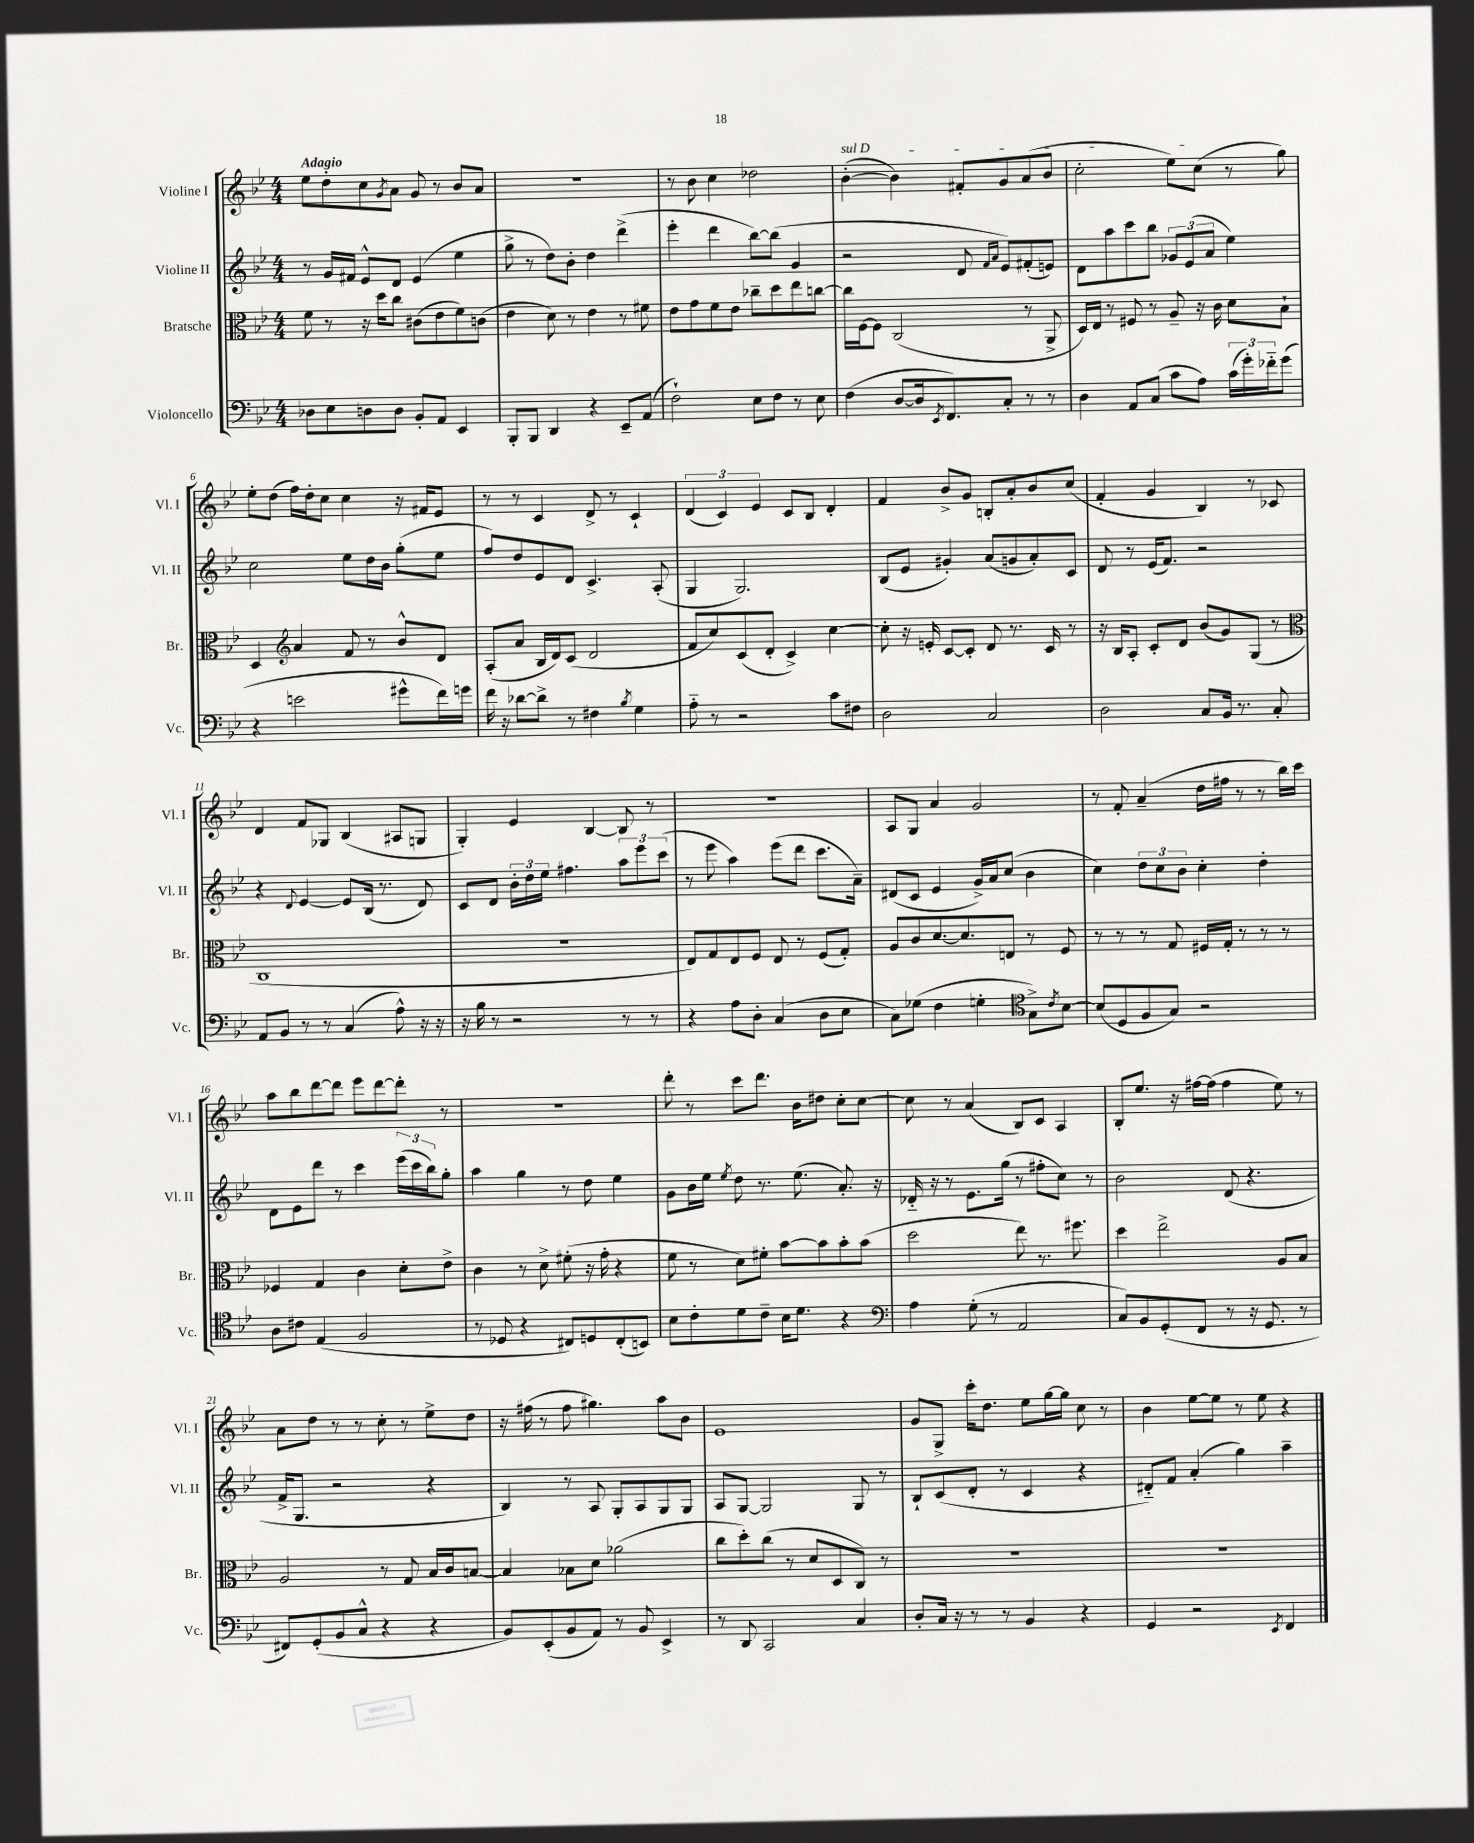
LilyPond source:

<<
\new StaffGroup <<
\new Staff = "s0" \with { instrumentName = "Violine I" shortInstrumentName = "Vl. I" } {
    \clef treble \key bes \major \numericTimeSignature \time 4/4 \tempo "Adagio"
    ees''8 d''8-. c''8 \acciaccatura { g'8 } a'8 g'8 r8 bes'8 a'8 |
    R1 |
    r8 bes'8 c''4 des''2 |
    \once \override TextSpanner.bound-details.left.text = \markup { \italic "sul D" } bes'4~-.\startTextSpan( bes'4) fis'8-. g'8 a'8( bes'8 |
    c''2-. ees''8) c''8\stopTextSpan( r8 g''8) |
    ees''8-. d''8( f''16) d''16-. c''8 c''4 r16 fis'16 ees'8 |
    r8 r8 c'4 d'8-> r8 c'4-! |
    \tuplet 3/2 { d'4( c'4) ees'4 } c'8 bes8 d'4-. |
    f'4 bes'8-> g'8 b8-. a'8-. bes'8 c''8( |
    f'4-. g'4 bes4) r8 ces'8 |
    d'4 f'8 ges8 bes4( ais8 g8 |
    g4-.) ees'4 bes4~ bes8 r8 |
    r1 |
    a8 g8 a'4 g'2 |
    r8 f'8-. a'4--( d''16 fis''16 r8 r8 bes''16) c'''16 |
    a''8 bes''8 d'''8~ d'''8 ees'''8 d'''8~ d'''8-. r8 |
    R1 |
    d'''8-. r8 c'''8 d'''8. bes'16 dis''8 c''8-. c''8~ |
    c''8 r8 a'4( bes8) c'8 a4 |
    bes8-. ees''8. r16 fis''16~ fis''16( fis''4 ees''8) r8 |
    a'8 d''8 r8 r8 c''8-. r8 ees''8-> d''8 |
    r16 fis''16( r8 fis''8 gis''4.) a''8 bes'8 |
    ees'1 |
    g'8 g8-> c'''16-. d''8. ees''8 g''16~ g''16 c''8 r8 |
    bes'4 ees''8~ ees''8 r8 ees''8 r4 \bar "|." |
}
\new Staff = "s1" \with { instrumentName = "Violine II" shortInstrumentName = "Vl. II" } {
    \clef treble \key bes \major \numericTimeSignature \time 4/4
    r8 g'16 fis'16 ees'8-^ d'8 ees'4( ees''4 |
    g''8-> r8 d''8) bes'8-. d''4 d'''4->( |
    ees'''4-. d'''4 bes''8~) bes''8( g'4 |
    r2 d'8 \grace { f'16 a'16 } ees'8) fis'8-.( e'8) |
    d'8 a''8 c'''8 bes''8 \tuplet 3/2 { ges'8 ees'8( a'8 } ees''4) |
    c''2 ees''8 d''16 bes'16 g''8-.( ees''8 |
    f''8) d''8 ees'8 d'8 c'4.-> a8-.( |
    g4 g2.) |
    bes8( ees'8 gis'4-.) a'8( g'8 a'8-.) c'8 |
    d'8 r8 ees'16( f'8.) r2 |
    r4 \appoggiatura { d'8 } ees'4~ ees'8 bes16( r8. d'8) |
    c'8 d'8 \tuplet 3/2 { bes'16-. d''16 ees''16 } fis''4. \tuplet 3/2 { a''8 ees'''8 c'''8( } |
    r8 ees'''8 a''4) ees'''8( d'''8 c'''8. a'16--) |
    dis'8( c'8 ees'4 g'16->) a'16 c''8( bes'4 |
    c''4) \tuplet 3/2 { d''8 c''8 bes'8 } c''4-. d''4-. |
    d'8 ees'8 d'''8 r8 c'''4 \tuplet 3/2 { ees'''16( c'''16 bes''16) } g''8-. |
    a''4 g''4 r8 d''8 ees''4 |
    g'8 bes'16 ees''16 \acciaccatura { ees''8 } d''8 r8. ees''8.( a'8.-.) r16 |
    des'16-_ r16 r8 ees'8. g''16( r8 fis''8-. c''8) r8 |
    bes'2 d'8( r4. |
    f'16-> g8. r2 r4 |
    bes4) r8 a8 g8-. a8 g8 g8 |
    a8 g8~ g2 g8 r8 |
    bes8-! c'8( d'8-. r8 c'4 r4 |
    dis'8-_) f'8 a'4-.( g''4) a''4-- \bar "|." |
}
\new Staff = "s2" \with { instrumentName = "Bratsche" shortInstrumentName = "Br." } {
    \clef alto \key bes \major \numericTimeSignature \time 4/4
    f'8 r8 r16 d''16 c''8 cis'8( ees'8 f'8) c'8( |
    ees'4 d'8) r8 ees'4 r8 fis'8 |
    ees'8 g'8 f'8 ees'8 ces''8-- d''8 ees''8 c''8~ |
    c''16 f16~ f8 c2( r8 a,8-> |
    d16) ees16 r8 fis8 r8 a8-- r16 c'16 d'8 bes8-! |
    d4 \clef treble a'4 f'8 r8 bes'8-^ d'8 |
    a8-.( a'8 bes16 d'16) c'8( d'2 |
    f'8 c''8) c'8( d'8-. c'4->) c''4~ |
    c''8-. r16 e'16-. c'8~ c'8-. d'8 r8. c'16 r8 |
    r16 bes16 a8-. c'8-. d'8 bes'8( g'8) g8( r8 |
    \clef alto c1 |
    r1 |
    ees8) g8 ees8 f8 ees8 r8 f8( g8-.) |
    a8 c'8 d'8.~ d'8. e8 r8 f8 |
    r8 r8 r8 g8 fis16 g16-. r8 r8 r8 |
    fes4 g4 c'4 d'8-. ees'8-> |
    c'4 r8 d'8-> fis'8-.( r16 g'16-. r4 |
    f'8 r8 d'8) fis'8-. bes'8~ bes'8 bes'8-. bes'8( |
    d''2 ees''8) r8. fis''8. |
    d''4 ees''2-> a8 bes8 |
    a2 r8 g8 bes16 c'16 b8~ |
    b4 bes8 d'8 aes'2( |
    c''8 d''8-.) c''8( r8 d'8 d8 c8) r8 |
    R1 |
    R1 \bar "|." |
}
\new Staff = "s3" \with { instrumentName = "Violoncello" shortInstrumentName = "Vc." } {
    \clef bass \key bes \major \numericTimeSignature \time 4/4
    des8 ees8 d8 d8 bes,8-. a,8 ees,4 |
    bes,,8-. bes,,8 d,4 r4 ees,8-- a,8( |
    f2-!) ees8 f8 r8 ees8 |
    f4( d8~ d16 \acciaccatura { ees,8 } f,8.) c8-. r8 r8 |
    d4 a,8 c8( c'8 a8) \tuplet 3/2 { c'16( g'16-.) fes'16-_ } g'8( |
    r4 e'2 gis'8-^ f'16) g'16 |
    f'16 r16 des'8~ des'8-> r8 fis4 \acciaccatura { bes8 } g4 |
    a8-_ r8 r2 c'8 fis8 |
    d2 c2 |
    d2 c8 bes,16 r8. c8-. |
    a,8 bes,8 r8 r8 c4( a8-^) r16 r16 |
    r16 bes16 r8 r2 r8 r8 |
    r4 a8 d8-. c4( d8 ees8 |
    c8) ges8( f4 g4-. \clef tenor g8->) \acciaccatura { c'8 } bes8~ |
    bes8( d8 f8 g8) r2 |
    a8 cis'8 ees4( f2 |
    r8 des8 r4 cis8) d8 cis8-.( b,8) |
    bes8 c'8-. d'8 c'8-- bes16 d'8. r4 |
    \clef bass a4 g8-.( r8 a,2 |
    c8) bes,8 g,8-.( f,8 r8 r16 g,8. r8 |
    fis,8) g,8-.( bes,8 c8-^ r4 r4 |
    bes,8) ees,8-.( bes,8 a,8) r8 bes,8 ees,4-> |
    r8 d,8 c,2 c4 |
    d8-. c16 r16 r8 r8 bes,4 r4 |
    g,4 r2 \acciaccatura { ees,8 } f,4 \bar "|." |
}
>>
>>
